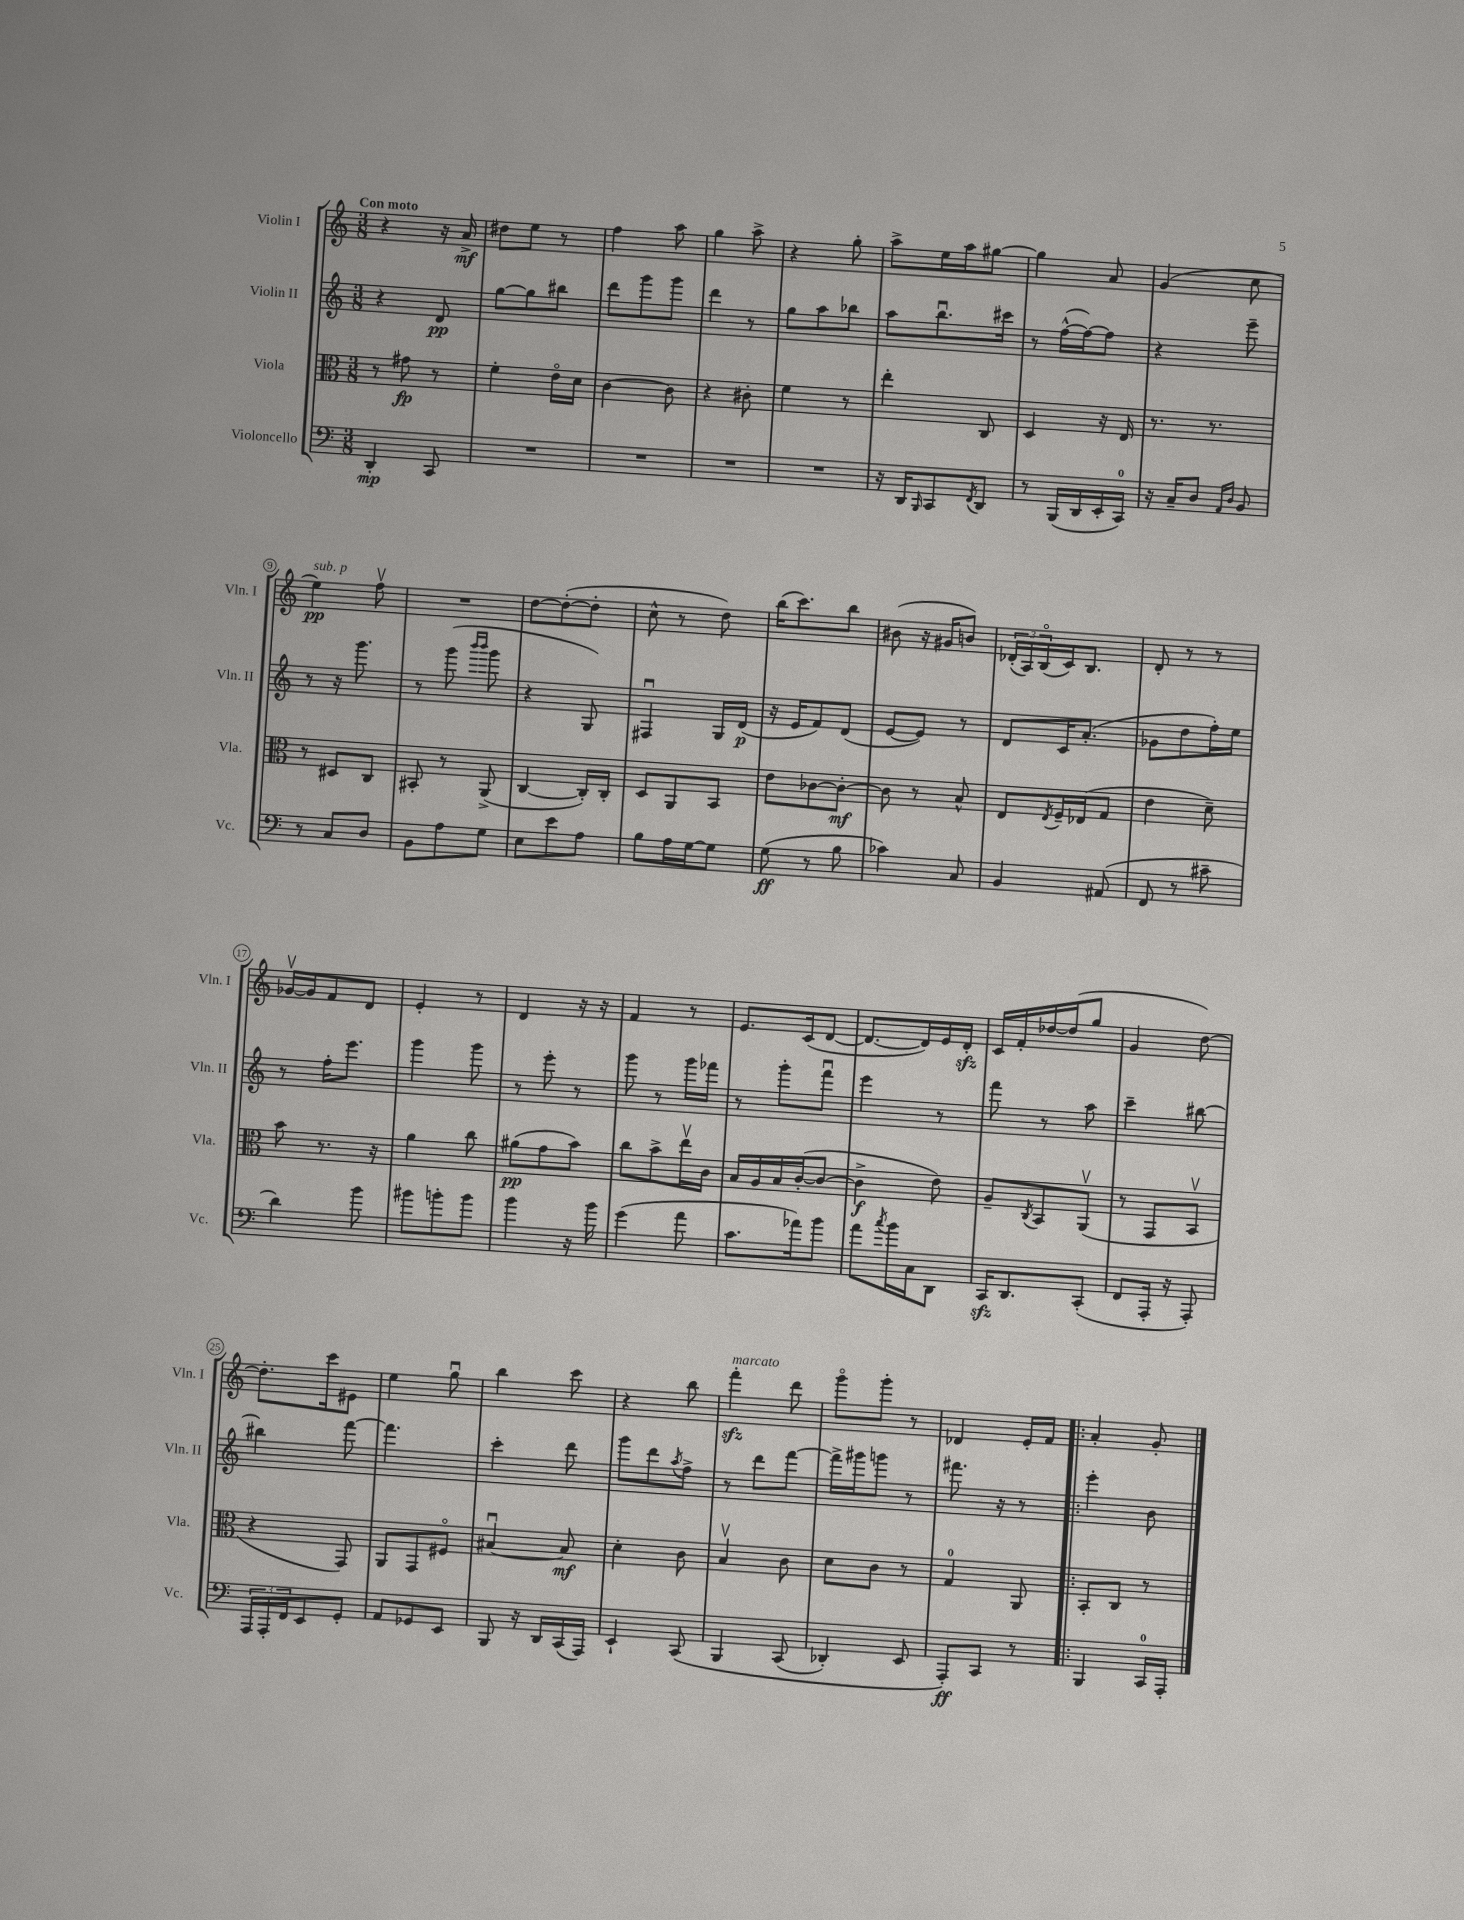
<<
\new StaffGroup <<
\new Staff = "s0" \with { instrumentName = "Violin I" shortInstrumentName = "Vln. I" } {
    \clef treble \key c \major \numericTimeSignature \time 3/8 \tempo "Con moto"
    r4 r16 a'16->\mf |
    dis''8 e''8 r8 |
    f''4 a''8 |
    g''4 a''8-> |
    r4 g''8-. |
    a''8-> e''16 a''16 gis''8~ |
    gis''4 a'8 |
    g'4( c''8 |
    e''4\pp^\markup { \italic "sub. p" }) f''8\upbow |
    R4. |
    d''8~ d''8~-.( d''8-. |
    c''8-^ r8 d''8) |
    b''16( c'''8.) b''8 |
    bis'8( r16 gis'16 b'8) |
    \tuplet 3/2 { des'16-.( a16) b16\flageolet( } c'16) b8. |
    d'8-. r8 r8 |
    ges'16~\upbow ges'16 f'8 d'8 |
    e'4-. r8 |
    d'4 r16 r16 |
    f'4 r8 |
    e'8. c'16( d'8~ |
    d'8.~ d'16) e'16 d'16-.\sfz |
    c'16 f'16-. des''16~ des''16( g''8 |
    g'4 d''8~) |
    d''8.-. c'''16 eis'8 |
    e''4 g''8\downbow |
    b''4 c'''8 |
    r4 b''8 |
    f'''4-.\sfz^\markup { \italic "marcato" } d'''8 |
    g'''8\flageolet g'''8-. r8 |
    des'4 e'16-. f'16 |
    \bar ".|:" a'4-. g'8-. \bar "|." |
}
\new Staff = "s1" \with { instrumentName = "Violin II" shortInstrumentName = "Vln. II" } {
    \clef treble \key c \major \numericTimeSignature \time 3/8
    r4 d'8\pp |
    g''8~ g''8 bis''8 |
    d'''8 g'''8 g'''8 |
    d'''4 r8 |
    g''8 a''8 bes''8 |
    a''8 b''8.\downbow cis'''16 |
    r8 f''16~-^( f''16~) f''8 |
    r4 e'''8-- |
    r8 r16 g'''8. |
    r8 g'''8( \grace { b'''16 b'''16 } g'''8 |
    r4 g8) |
    fis4\downbow g16 d'16\p( |
    r16 e'16 f'8) d'8( |
    e'8~ e'8) r8 |
    d'8 c'16 a'8.-.( |
    ges'8 d''8 f''16-.) e''16 |
    r8 f''16-. e'''8. |
    g'''4 g'''8 |
    r8 e'''8-. r8 |
    g'''8 r8 g'''16 fes'''16 |
    r8 g'''8-. f'''8\downbow |
    e'''4 r8 |
    f'''8 r8 a''8 |
    c'''4-- bis''8~ |
    bis''4 f'''8~ |
    f'''4. |
    c'''4-. d'''8 |
    g'''8 d'''8 \acciaccatura { a''8 } f''8-> |
    r8 d'''8 f'''8~ |
    f'''16-> gis'''16 g'''8 r8 |
    fis'''8. r16 r8 |
    \bar ".|:" e'''4-. b'8 \bar "|." |
}
\new Staff = "s2" \with { instrumentName = "Viola" shortInstrumentName = "Vla." } {
    \clef alto \key c \major \numericTimeSignature \time 3/8
    r8 gis'8\fp r8 |
    f'4-. e'16\flageolet d'16 |
    c'4~ c'8 |
    r4 cis'8-. |
    f'4 r8 |
    e''4-. c8 |
    d4 r16 e16 |
    r8. r8. |
    r8 dis8 c8 |
    bis,8-. r8 a,8->( |
    c4~ c16-.) c16-. |
    d8 a,8 b,8 |
    e'8 ces'8~ ces'8~-.\mf |
    ces'8 r8 b8-^ |
    e8 \acciaccatura { e8 } f16-- ees16( g8 |
    e'4 d'8--) |
    b'8 r8. r16 |
    a'4 c''8 |
    ais'8\pp( g'8 b'8) |
    c''8 b'8-> e''16\upbow c'16 |
    b16 a16 b16 c'16~-.( c'8~ |
    c'4->\f e'8) |
    a8-- \acciaccatura { c8 } b,8 a,8\upbow( |
    r8 g,8 b,8\upbow |
    r4 g,8) |
    a,8 g,8 fis8\flageolet |
    bis4~\downbow bis8\mf |
    d'4-. c'8 |
    b4\upbow c'8 |
    d'8 c'8 r8 |
    g4-0 a,8 |
    \bar ".|:" b,8-. c8 r8 \bar "|." |
}
\new Staff = "s3" \with { instrumentName = "Violoncello" shortInstrumentName = "Vc." } {
    \clef bass \key c \major \numericTimeSignature \time 3/8
    d,4-.\mp c,8 |
    R4. |
    R4. |
    R4. |
    R4. |
    r16 d,16 \grace { b,,16 } c,8 \acciaccatura { f,8 } d,8 |
    r8 b,,16( d,16 e,16-. c,16-0) |
    r16 c16-- d8 \grace { a,16 d16 } b,8 |
    r8 c8 d8 |
    b,8 a8 g8 |
    e8 e'8 a8 |
    b8 a16 g16~ g8 |
    g8\ff( r8 b8 |
    ces'4) c8 |
    b,4 ais,8( |
    f,8 r8 cis'8-- |
    d'4) b'8 |
    bis'8 b'8-. b'8 |
    b'4 r16 b'16 |
    g'4( a'8 |
    c'8. aes'16) b'8 |
    a'8 \acciaccatura { c''8 } b'16 c16 d,8 |
    c,16\sfz d,8. c,8-.( |
    f,8 a,,16-. r16 a,,8-.) |
    \tuplet 3/2 { a,,16 a,,16-. f,16 } e,8 g,8-. |
    a,8 ges,8 e,8 |
    b,,8 r16 d,16 c,16( a,,16) |
    e,4-! c,8\( |
    b,,4 c,8( |
    des,4-.) e,8 |
    a,,8-.\ff\) c,8 r8 |
    \bar ".|:" b,,4 c,16-0 a,,16-. \bar "|." |
}
>>
>>
\layout { \context { \Score \override BarNumber.stencil = #(make-stencil-circler 0.1 0.3 ly:text-interface::print) } }
